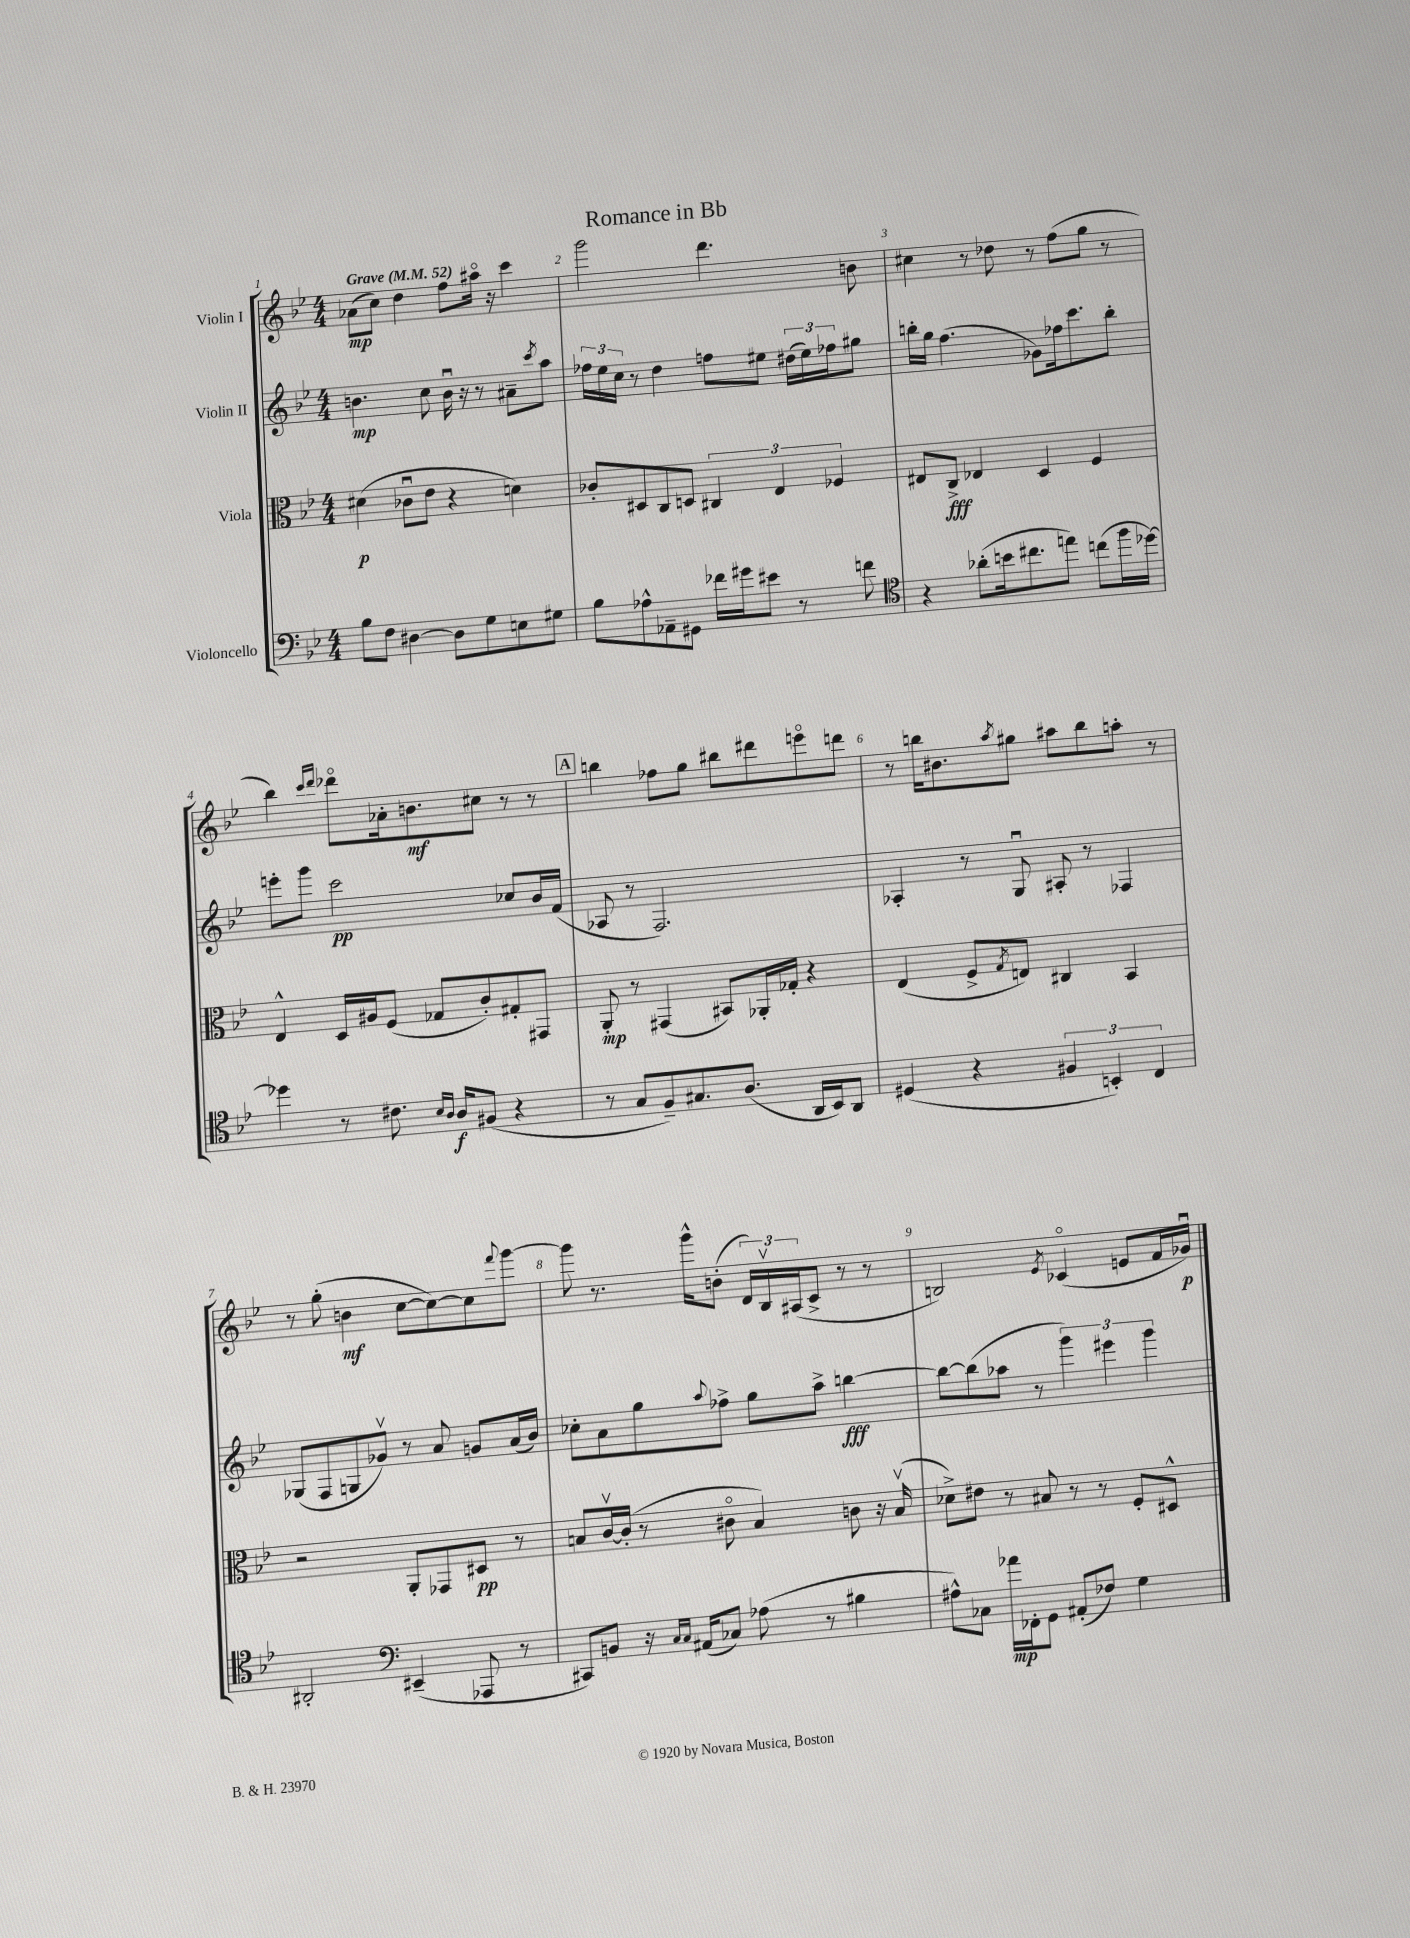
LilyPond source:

\header { title = "Romance in Bb" }
<<
\new StaffGroup <<
\new Staff = "s0" \with { instrumentName = "Violin I" } {
    \clef treble \key bes \major \numericTimeSignature \time 4/4 \tempo "Grave" 4 = 52
    aes'8\mp( c''8) d''4 f''8 ais''16\flageolet r16 c'''4 |
    g'''2 d'''4. b'8 |
    cis''4 r8 des''8 r8 f''8( g''8 r8 |
    bes''4) \grace { c'''16 d'''16 } des'''8\flageolet aes'16-. b'8.\mf cis''8 r8 r8 |
    \mark \markup { \box "A" } b''4 fes''8 g''8 bis''8 dis'''8 e'''8\flageolet d'''8 |
    r8 b''16 bis'8. \acciaccatura { a''8 } gis''8 ais''8 b''8 a''8-. r8 |
    r8 g''8-.( b'4\mf c''8~ c''8~) c''8 \appoggiatura { f'''8 } g'''8~ |
    g'''8 r8. g'''16-^ b'8-.( \tuplet 3/2 { d'16) bes16\upbow ais16( } c'8-> r8 r8 |
    b2) \acciaccatura { ees'8 } ces'4\flageolet( e'8 f'16 ges'16\downbow\p) \bar "|." |
}
\new Staff = "s1" \with { instrumentName = "Violin II" } {
    \clef treble \key bes \major \numericTimeSignature \time 4/4
    b'4.\mp c''8 b'16\downbow r16 r8 ais'8-- \acciaccatura { c'''8 } a''8 |
    \tuplet 3/2 { fes''16 ees''16 c''16 } r8 d''4 f''8 eis''8 \tuplet 3/2 { dis''16( eis''16) fes''16 } gis''8 |
    b''16-. g''16 f''4.( ges'8) fes''16 c'''8. b''8-. |
    e'''8-. g'''8 c'''2\pp ces''8 bes'16 f'16( |
    \mark \markup { \box "A" } aes8 r8 f2.) |
    aes4-. r8 g8\downbow ais8-. r8 fes4 |
    ges8( f8 g8 ges'8\upbow) r8 a'8 g'8 a'16( bes'16) |
    ces''8-. a'8 g''8 \appoggiatura { a''8 } fes''8-> g''8 a''8-> b''4~\fff |
    b''8~ b''8( aes''8 r8 \tuplet 3/2 { g'''4) eis'''4 g'''4 } \bar "|." |
}
\new Staff = "s2" \with { instrumentName = "Viola" } {
    \clef alto \key bes \major \numericTimeSignature \time 4/4
    dis'4\p( ces'8\downbow ees'8 r4 d'4) |
    ces'8-. dis8 c8 d8 \tuplet 3/2 { cis4 ees4 fes4 } |
    eis8 c8->\fff ees4 d4 f4 |
    ees4-^ d16 ais16 f8( ges8 c'8-.) gis8-. gis,8 |
    \mark \markup { \box "A" } a,8-.\mp r8 gis,4( bis,8) aes,16-. ges16-. r4 |
    ees4( f8-> \acciaccatura { g8 } e8) cis4 bes,4 |
    r2 a,8-. ges,8 dis8\pp r8 |
    b8 c'16~\upbow c'16-.( r8 cis'8\flageolet b4) c'8 r16 b16\upbow( |
    des'8->) eis'8 r8 bis8 r8 r8 f8-. dis8-^ \bar "|." |
}
\new Staff = "s3" \with { instrumentName = "Violoncello" } {
    \clef bass \key bes \major \numericTimeSignature \time 4/4
    bes8 f8 dis4~ dis8 g8 e8 gis8 |
    bes8 aes8-^ aes,8-- gis,8 fes'16 gis'16 eis'8 r8 f'8 |
    \clef tenor r4 aes'8-.( b'16 cis''8. e''8) c''8( f''16 des''16~) |
    des''4 r8 cis'8. \grace { bes16 a16 } a16\f fis8( r4 |
    \mark \markup { \box "A" } r8 g8 f8--) gis8. a8.( a,16 bes,16) a,8 |
    dis4( r4 \tuplet 3/2 { fis4 b,4-.) c4 } |
    ais,2-. \clef bass eis,4--( aes,,8 r8 |
    cis,8) b,8 r16 \grace { c16 c16 } ais,16( ces8) aes8( r8 bis4 |
    ais8-^) ces8 aes'16\mp fes,16-. g,8 ais,8-.( fes8) g4 \bar "|." |
}
>>
>>
\layout { \context { \Score \override BarNumber.break-visibility = ##(#f #t #t) barNumberVisibility = #all-bar-numbers-visible } }
